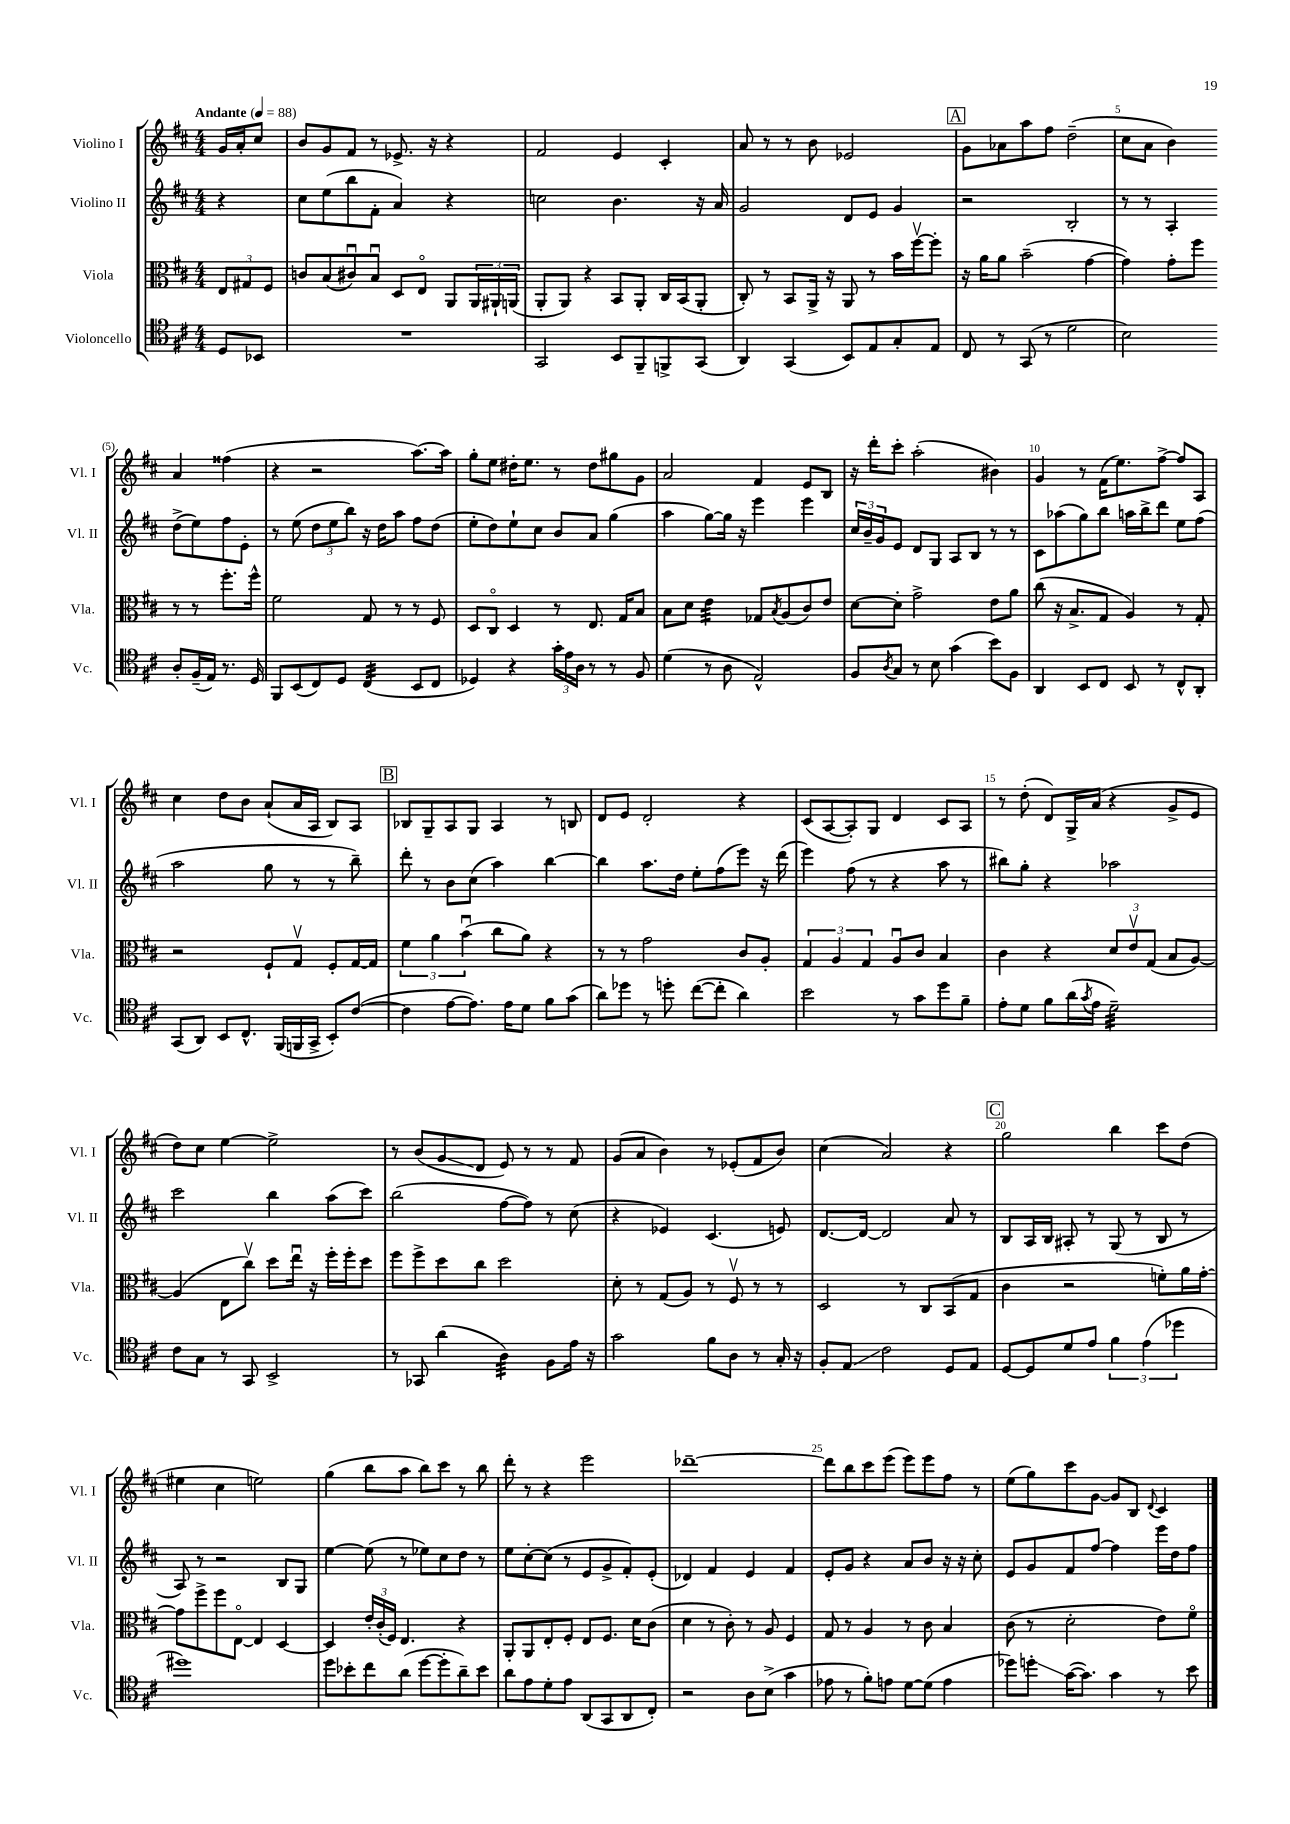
<<
\new StaffGroup <<
\new Staff = "s0" \with { instrumentName = "Violino I" shortInstrumentName = "Vl. I" } {
    \clef treble \key d \major \numericTimeSignature \time 4/4 \partial 4 \tempo "Andante" 4 = 88
    g'16 a'16-. cis''8 |
    b'8 g'8 fis'8 r8 ees'8.-> r16 r4 |
    fis'2 e'4 cis'4-. |
    a'8 r8 r8 b'8 ees'2 |
    \mark \markup { \box "A" } g'8 aes'8 a''8 fis''8 d''2--( |
    cis''8 a'8 b'4) a'4 fisis''4( |
    r4 r2 a''8.~) a''16 |
    g''8-. e''8 dis''16-. e''8. r8 dis''8 gis''8 g'8 |
    a'2 fis'4 e'8 b8 |
    r16 d'''16-. cis'''8-. a''2-.( bis'4) |
    g'4 r8 fis'16( e''8.) fis''8~-> fis''8 a8 |
    cis''4 d''8 b'8 a'8-!( a'16 a16 b8) a8 |
    \mark \markup { \box "B" } bes8 g8-- a8 g8 a4 r8 b8 |
    d'8 e'8 d'2-. r4 |
    cis'8( a8~ a8-.) g8 d'4 cis'8 a8 |
    r8 d''8-.( d'8) g16-> a'16( r4 g'8-> e'8 |
    d''8) cis''8 e''4~ e''2-> |
    r8 b'8( g'8\glissando d'8 e'8) r8 r8 fis'8 |
    g'8( a'8 b'4) r8 ees'8-.( fis'8 b'8) |
    cis''4( a'2) r4 |
    \mark \markup { \box "C" } g''2 b''4 cis'''8 d''8( |
    eis''4 cis''4 e''2) |
    g''4( b''8 a''8 b''8) cis'''8 r8 b''8 |
    d'''8-. r8 r4 e'''2 |
    des'''1~-- |
    des'''8 b''8 cis'''8 e'''8( e'''8) e'''8 fis''8 r8 |
    e''8( g''8) cis'''8 g'8~ g'8 b8 \appoggiatura { d'8 } cis'4 \bar "|." |
}
\new Staff = "s1" \with { instrumentName = "Violino II" shortInstrumentName = "Vl. II" } {
    \clef treble \key d \major \numericTimeSignature \time 4/4 \partial 4
    r4 |
    cis''8 e''8( b''8 fis'8-. a'4) r4 |
    c''2 b'4. r16 a'16 |
    g'2 d'8 e'8 g'4 |
    \mark \markup { \box "A" } r2 b2-. |
    r8 r8 a4-. d''8->( e''8) fis''8 e'8-. |
    r8 e''8( \tuplet 3/2 { d''8 e''8 b''8) } r16 d''16 a''8 fis''8 d''8( |
    e''8-. d''8) e''8-! cis''8 b'8 a'8 g''4( |
    a''4 g''8~) g''16 r16 e'''4 e'''4 |
    \tuplet 3/2 { cis''16 b'16-- g'16 } e'8 d'8 g8 a8 b8 r8 r8 |
    cis'8 aes''8( g''8) b''8 a''16 b''16-> d'''8 e''8 fis''8( |
    a''2 g''8 r8 r8 b''8--) |
    \mark \markup { \box "B" } d'''8-. r8 b'8 cis''8( a''4) b''4~ |
    b''4 a''8. d''16 e''8-. fis''8( e'''8) r16 d'''16( |
    e'''4) fis''8( r8 r4 a''8 r8 |
    bis''8) g''8-. r4 aes''2 |
    cis'''2 b''4 a''8( cis'''8) |
    b''2( fis''8~ fis''8) r8 cis''8( |
    r4 ees'4) cis'4.( e'8) |
    d'8.~ d'16~ d'2 a'8 r8 |
    \mark \markup { \box "C" } b8 a16 b16 ais8-. r8 g8( r8 b8 r8 |
    a8) r8 r2 b8 g8 |
    e''4~ e''8( r8 ees''8) cis''8 d''8 r8 |
    e''8 cis''8~-. cis''8( r8 e'8 g'8-> fis'8-.) e'8-.( |
    des'4) fis'4 e'4 fis'4 |
    e'8-. g'8 r4 a'8 b'8 r16 r16 cis''8-. |
    e'8 g'8 fis'8 fis''8~ fis''4 e'''16 d''16 fis''8 \bar "|." |
}
\new Staff = "s2" \with { instrumentName = "Viola" shortInstrumentName = "Vla." } {
    \clef alto \key d \major \numericTimeSignature \time 4/4 \partial 4
    \tuplet 3/2 { e8 gis8 fis8 } |
    c'8 b8( cis'8\downbow) b8\downbow d8 e8\flageolet a,8 \tuplet 3/2 { a,16 ais,16-! a,16( } |
    a,8-. a,8) r4 b,8 a,8-. cis16 b,16( a,8-. |
    cis8-.) r8 b,8 a,16-> r16 a,8 r8 b'16 fis''16~\upbow fis''8-. |
    \mark \markup { \box "A" } r16 a'16 a'8 b'2--( g'4~ |
    g'4) g'8-. fis''8 r8 r8 fis''8.-. fis''16-^ |
    fis'2 g8 r8 r8 fis8 |
    d8 cis8\flageolet d4 r8 e8. g16 b8 |
    b8 d'8 e'4:32 ges8 \acciaccatura { b8 } a8( cis'8) e'8 |
    d'8~ d'8-. g'2-> e'8 a'8 |
    cis''8( r16 b8.-> g8 a4) r8 g8-. |
    r2 fis8-! g8\upbow fis8-. g16~ g16 |
    \mark \markup { \box "B" } \tuplet 3/2 { fis'4 a'4 b'4\downbow( } cis''8 a'8) r4 |
    r8 r8 g'2 cis'8 a8-. |
    \tuplet 3/2 { g4 a4 g4 } a8\downbow cis'8 b4 |
    cis'4 r4 \tuplet 3/2 { d'8 e'8\upbow g8( } b8 a8~) |
    a4( e8 cis''8\upbow) d''8 e''16\downbow r16 fis''16-. fis''16-. d''8 |
    fis''8 fis''8-> d''8 cis''8 d''2 |
    d'8-. r8 g8( a8) r8 fis8\upbow r8 r8 |
    d2 r8 cis8 b,8( g8 |
    \mark \markup { \box "C" } cis'4 r2 f'8-.) a'16 g'16~-. |
    g'8 fis''8-> fis''8 e8~\flageolet e4 d4~ |
    d4 \tuplet 3/2 { e'16-. cis'16-.( fis16) } e4. r4 |
    a,8-. a,8 e8-. fis8-. e8 fis8. d'16 cis'8( |
    d'4 r8 cis'8-.) r8 a8 fis4 |
    g8 r8 a4 r8 cis'8 b4 |
    cis'8( r8 d'2-. e'8) fis'8\flageolet \bar "|." |
}
\new Staff = "s3" \with { instrumentName = "Violoncello" shortInstrumentName = "Vc." } {
    \clef tenor \key d \major \numericTimeSignature \time 4/4 \partial 4
    d8 bes,8 |
    R1 |
    g,2 b,8 fis,8-- f,8-> g,8( |
    a,4) g,4( b,8) e8 g8-. e8 |
    \mark \markup { \box "A" } cis8 r8 g,8( r8 d'2 |
    b2) a8-. fis16--( e16) r8. d16 |
    fis,8 b,8( cis8) d8 cis4:32( b,8 cis8 |
    des4) r4 \tuplet 3/2 { g'16-. e'16 a16 } r8 r8 fis8 |
    d'4( r8 a8 e2-^) |
    fis8 \acciaccatura { a8 } g8 r8 b8 g'4( b'8) fis8 |
    a,4 b,8 cis8 b,8 r8 cis8-^ a,8-. |
    g,8( a,8) b,8 cis8.-^ fis,16( f,16 g,16-> b,8-.) cis'8~( |
    \mark \markup { \box "B" } cis'4 e'8~ e'8.) e'16 d'8 fis'8 g'8( |
    a'8) des''8 r8 d''8-. cis''8~( cis''8-. a'4) |
    b'2 r8 g'8 d''8 fis'8-- |
    e'8-. d'8 fis'8 a'16( \acciaccatura { g'8 } e'16 d'2:32--) |
    cis'8 g8 r8 g,8 b,2-> |
    r8 ges,8 a'4( a4:32) fis8 e'16 r16 |
    g'2 fis'8 a8 r8 g16-. r16 |
    fis8-. e8\glissando cis'2 d8 e8 |
    \mark \markup { \box "C" } d8~ d8 d'8 e'8 \tuplet 3/2 { fis'4 e'4( des''4 } |
    dis''1) |
    d''8 bes'8-. cis''8 a'8( d''8~ d''8-. a'8--) bes'8 |
    a'8 e'8 d'8-. e'8 a,8( g,8 a,8 cis8-.) |
    r2 a8 b8->( g'4 |
    ees'8 r8 fis'8-.) e'8 d'8~ d'8( e'4 |
    des''8) d''8-.\glissando g'16~( g'8.) g'4 r8 b'8 \bar "|." |
}
>>
>>
\layout { \context { \Score \override BarNumber.break-visibility = ##(#f #t #t) barNumberVisibility = #(every-nth-bar-number-visible 5) } }
